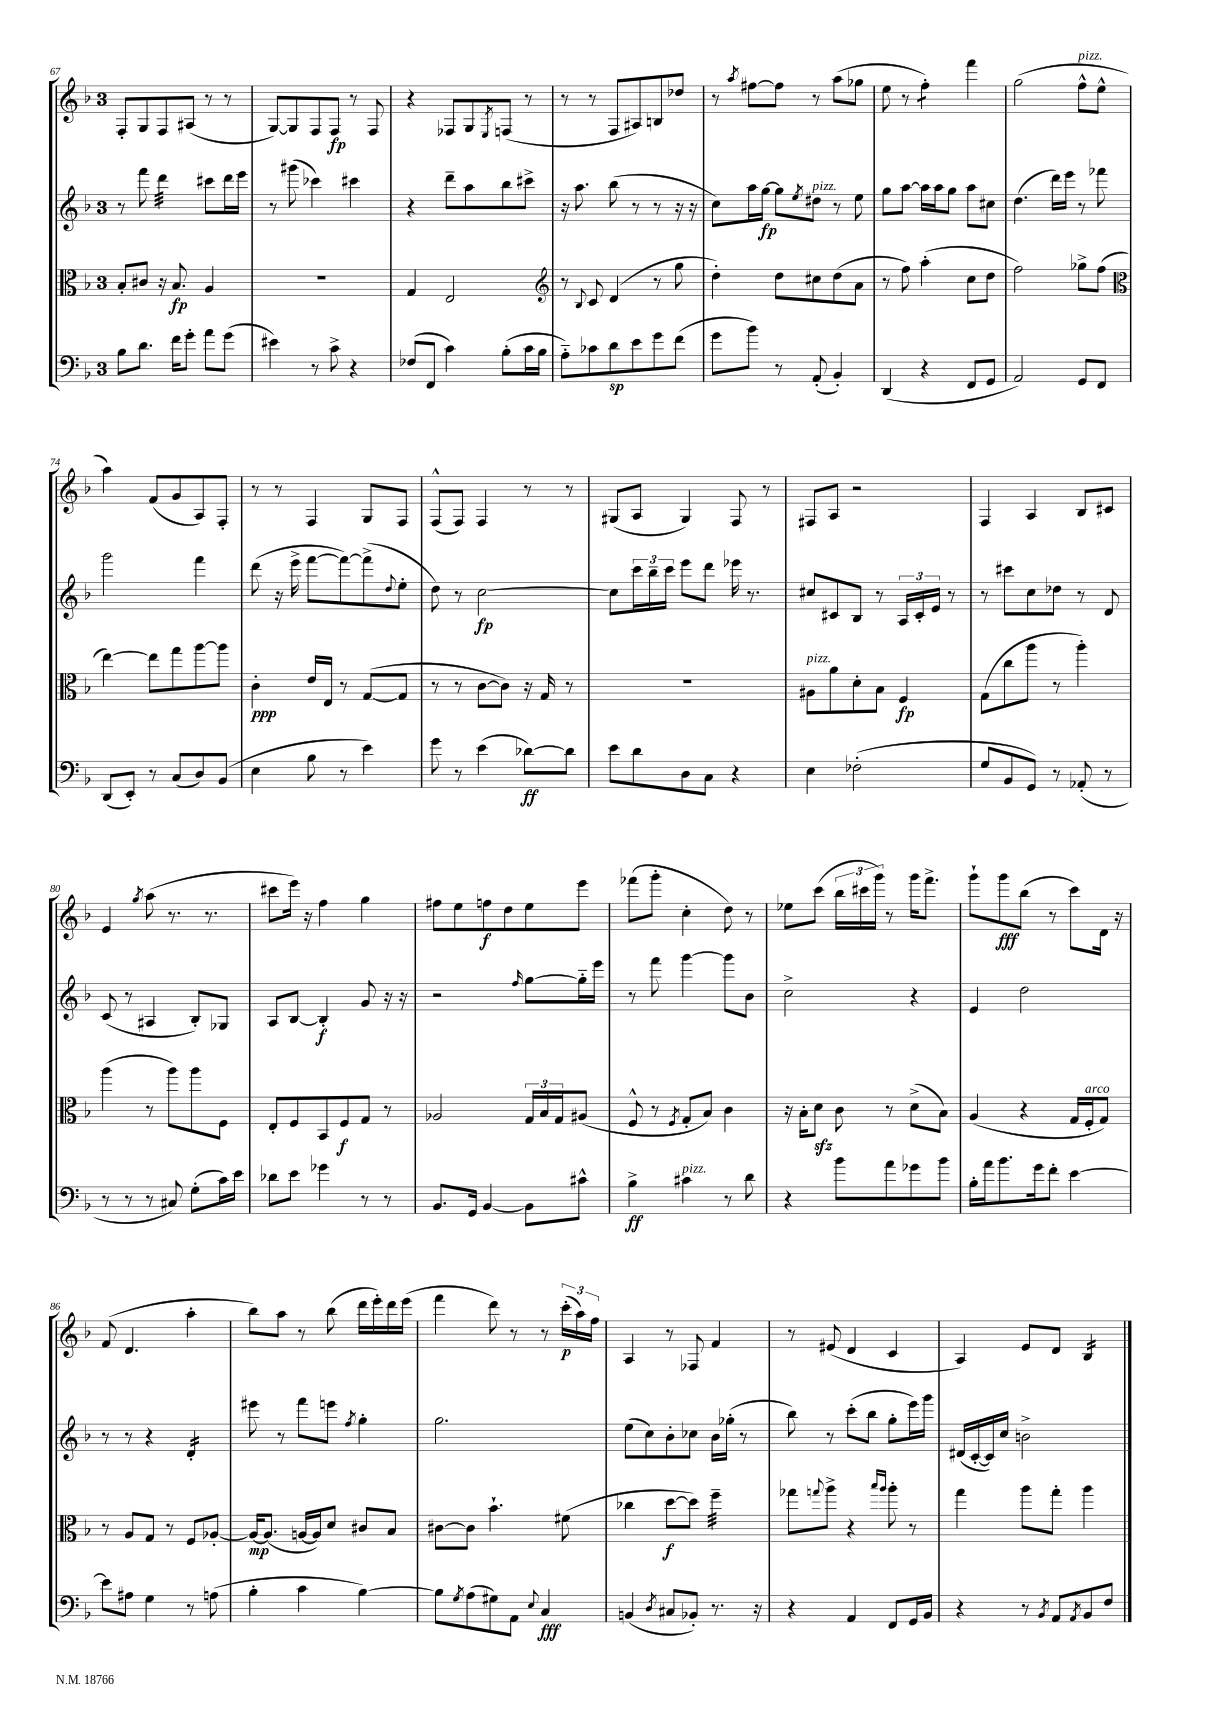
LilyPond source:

<<
\new StaffGroup <<
\new Staff = "s0" {
    \clef treble \key f \major \once \override Staff.TimeSignature.style = #'single-digit \time 3/4
    f8-. g8 f8 ais8( r8 r8 |
    g8~) g8 f8 f8\fp r8 f8 |
    r4 fes8 g8 \acciaccatura { e8 } f8( r8 |
    r8 r8 f8 ais8) b8 des''8 |
    r8 \acciaccatura { a''8 } fis''8~ fis''8 r8 a''8( ges''8 |
    e''8 r8 f''4:8-.) f'''4 |
    g''2( f''8-^^\markup { \italic "pizz." } e''8-^ |
    a''4) f'8( g'8 a8) f8-. |
    r8 r8 f4 g8 f8 |
    f8-^( f8) f4 r8 r8 |
    gis8( a8 gis4) f8 r8 |
    fis8 a8 r2 |
    f4 a4 bes8 cis'8 |
    e'4 \acciaccatura { g''8 } a''8( r8. r8. |
    cis'''8 e'''16) r16 f''4 g''4 |
    fis''8 e''8 f''8\f d''8 e''8 e'''8 |
    fes'''8( g'''8-. c''4-. d''8) r8 |
    ees''8 c'''8( \tuplet 3/2 { bes''16 cis'''16 g'''16) } r8 g'''16 f'''8.-> |
    g'''8-! g'''8\fff bes''8( r8 c'''8) d'16 r16 |
    f'8( d'4. a''4-. |
    bes''8) a''8 r8 bes''8( d'''16 e'''16-.) d'''16 e'''16( |
    f'''4 d'''8) r8 r8 \tuplet 3/2 { c'''16-.\p( a''16) f''16 } |
    a4 r8 fes8 f'4 |
    r8 eis'8( d'4 c'4 |
    a4) e'8 d'8 bes4:16 \bar "|." |
}
\new Staff = "s1" {
    \clef treble \key f \major \once \override Staff.TimeSignature.style = #'single-digit \time 3/4
    r8 f'''8 d'''4:32 cis'''8 d'''16 e'''16 |
    r8 gis'''8( ces'''4) cis'''4 |
    r4 d'''8-- a''8 bes''8 cis'''8-> |
    r16 a''8. bes''8( r8 r8 r16 r16 |
    c''8) a''16 g''16~\fp g''8 \acciaccatura { e''8 } dis''8^\markup { \italic "pizz." } r8 e''8 |
    g''8 a''8~ a''16 a''16 g''8 a''8 cis''8 |
    d''4.( d'''16) e'''16 r8 fes'''8 |
    g'''2 f'''4 |
    d'''8( r16 e'''16-> f'''8~ f'''8~) f'''8->( \appoggiatura { d''8 } e''8-. |
    d''8) r8 c''2~\fp |
    c''8 \tuplet 3/2 { c'''16 bes''16-- c'''16 } e'''8 d'''8 ees'''16 r8. |
    cis''8 cis'8 bes8 r8 \tuplet 3/2 { a16 cis'16-. e'16 } r8 |
    r8 cis'''8 c''8 des''8 r8 d'8 |
    c'8( r8 ais4 bes8-.) ges8 |
    a8 bes8~ bes4-.\f g'8 r16 r16 |
    r2 \grace { f''16 } g''8~ g''16-_ e'''16 |
    r8 f'''8 g'''4~ g'''8 bes'8 |
    c''2-> r4 |
    e'4 d''2 |
    r8 r8 r4 d'4:16-. |
    eis'''8 r8 f'''8 e'''8 \acciaccatura { f''8 } g''4-. |
    g''2. |
    e''8( c''8) bes'8-. ces''8 bes'16 ges''16-.( r8 |
    bes''8) r8 c'''8-.( bes''8 g''8-. e'''16) g'''16 |
    dis'16( c'16~-. c'16) c''16 b'2-> \bar "|." |
}
\new Staff = "s2" {
    \clef alto \key f \major \once \override Staff.TimeSignature.style = #'single-digit \time 3/4
    bes8-. cis'8 r16 bes8.\fp a4 |
    R2. |
    g4 e2 |
    \clef treble r8 \appoggiatura { bes8 } c'8 d'4( r8 g''8 |
    d''4-.) d''8 cis''8 d''8( a'8 |
    r8 f''8) a''4-.( c''8 d''8 |
    f''2) ges''8-> f''8( |
    \clef alto e''4~) e''8 g''8 a''8~ a''8 |
    c'4-.\ppp e'16 e16 r8 g8~( g8 |
    r8 r8 c'8~ c'8) r16 g16 r8 |
    R2. |
    ais8^\markup { \italic "pizz." } a'8 d'8-. bes8 f4\fp |
    g8( c''8 a''8 r8 a''4-.) |
    a''4( r8 a''8) a''8 f8 |
    e8-. f8 bes,8 f8\f g8 r8 |
    aes2 \tuplet 3/2 { g16 bes16 g16 } ais8( |
    f8-^ r8 \acciaccatura { f8 } g8-. bes8) c'4 |
    r16 bes16-. d'8\sfz c'8 r8 d'8->( bes8) |
    a4( r4 g16 f16-.^\markup { \italic "arco" } g8) |
    r8 a8 g8 r8 f8 aes8~-. |
    aes16~\mp aes8.( a16~ a16) d'8 cis'8 bes8 |
    cis'8~ cis'8 bes'4.-! fis'8( |
    ces''4 d''8~\f d''8) f''4:32-- |
    ges''8 \appoggiatura { g''8 } a''8-> r4 \grace { bes''16 a''16 } a''8-. r8 |
    g''4 a''8 g''8-. a''4 \bar "|." |
}
\new Staff = "s3" {
    \clef bass \key f \major \once \override Staff.TimeSignature.style = #'single-digit \time 3/4
    bes8 d'8. f'16 g'8-. a'8 g'8( |
    eis'4) r8 c'8-> r4 |
    fes8( f,8 c'4) bes8-.( c'16 bes16 |
    a8-_) ces'8 d'8\sp e'8 g'8 f'8( |
    g'8 bes'8) r8 a,8-.( bes,4-.) |
    d,4( r4 f,8 g,8 |
    a,2) g,8 f,8 |
    d,8( e,8-.) r8 c8( d8) bes,8( |
    e4 bes8 r8 e'4) |
    g'8 r8 e'4( des'8~\ff) des'8 |
    e'8 d'8 d8 c8 r4 |
    e4 fes2-.( |
    g8 bes,8 g,8) r8 aes,8-.( r8 |
    r8 r8 r8 cis8) g8-.( c'16) e'16 |
    des'8 e'8 ges'4 r8 r8 |
    bes,8. g,16 bes,4~ bes,8 cis'8-^ |
    bes4->\ff cis'4^\markup { \italic "pizz." } r8 d'8 |
    r4 bes'8 a'8 ges'8 bes'8 |
    bes16-. a'16 bes'8. g'16 f'8-. e'4~ |
    e'8 ais8 g4 r8 a8( |
    bes4-. c'4 bes4~) |
    bes8 \acciaccatura { g8 } a8( gis8) a,8 \appoggiatura { e8 } c4\fff |
    b,4( \acciaccatura { d8 } cis8 bes,8-.) r8. r16 |
    r4 a,4 f,8 g,16 bes,16 |
    r4 r8 \acciaccatura { bes,8 } a,8 \acciaccatura { a,8 } bes,8 f8 \bar "|." |
}
>>
>>
\layout { \context { \Score currentBarNumber = #67 } }
